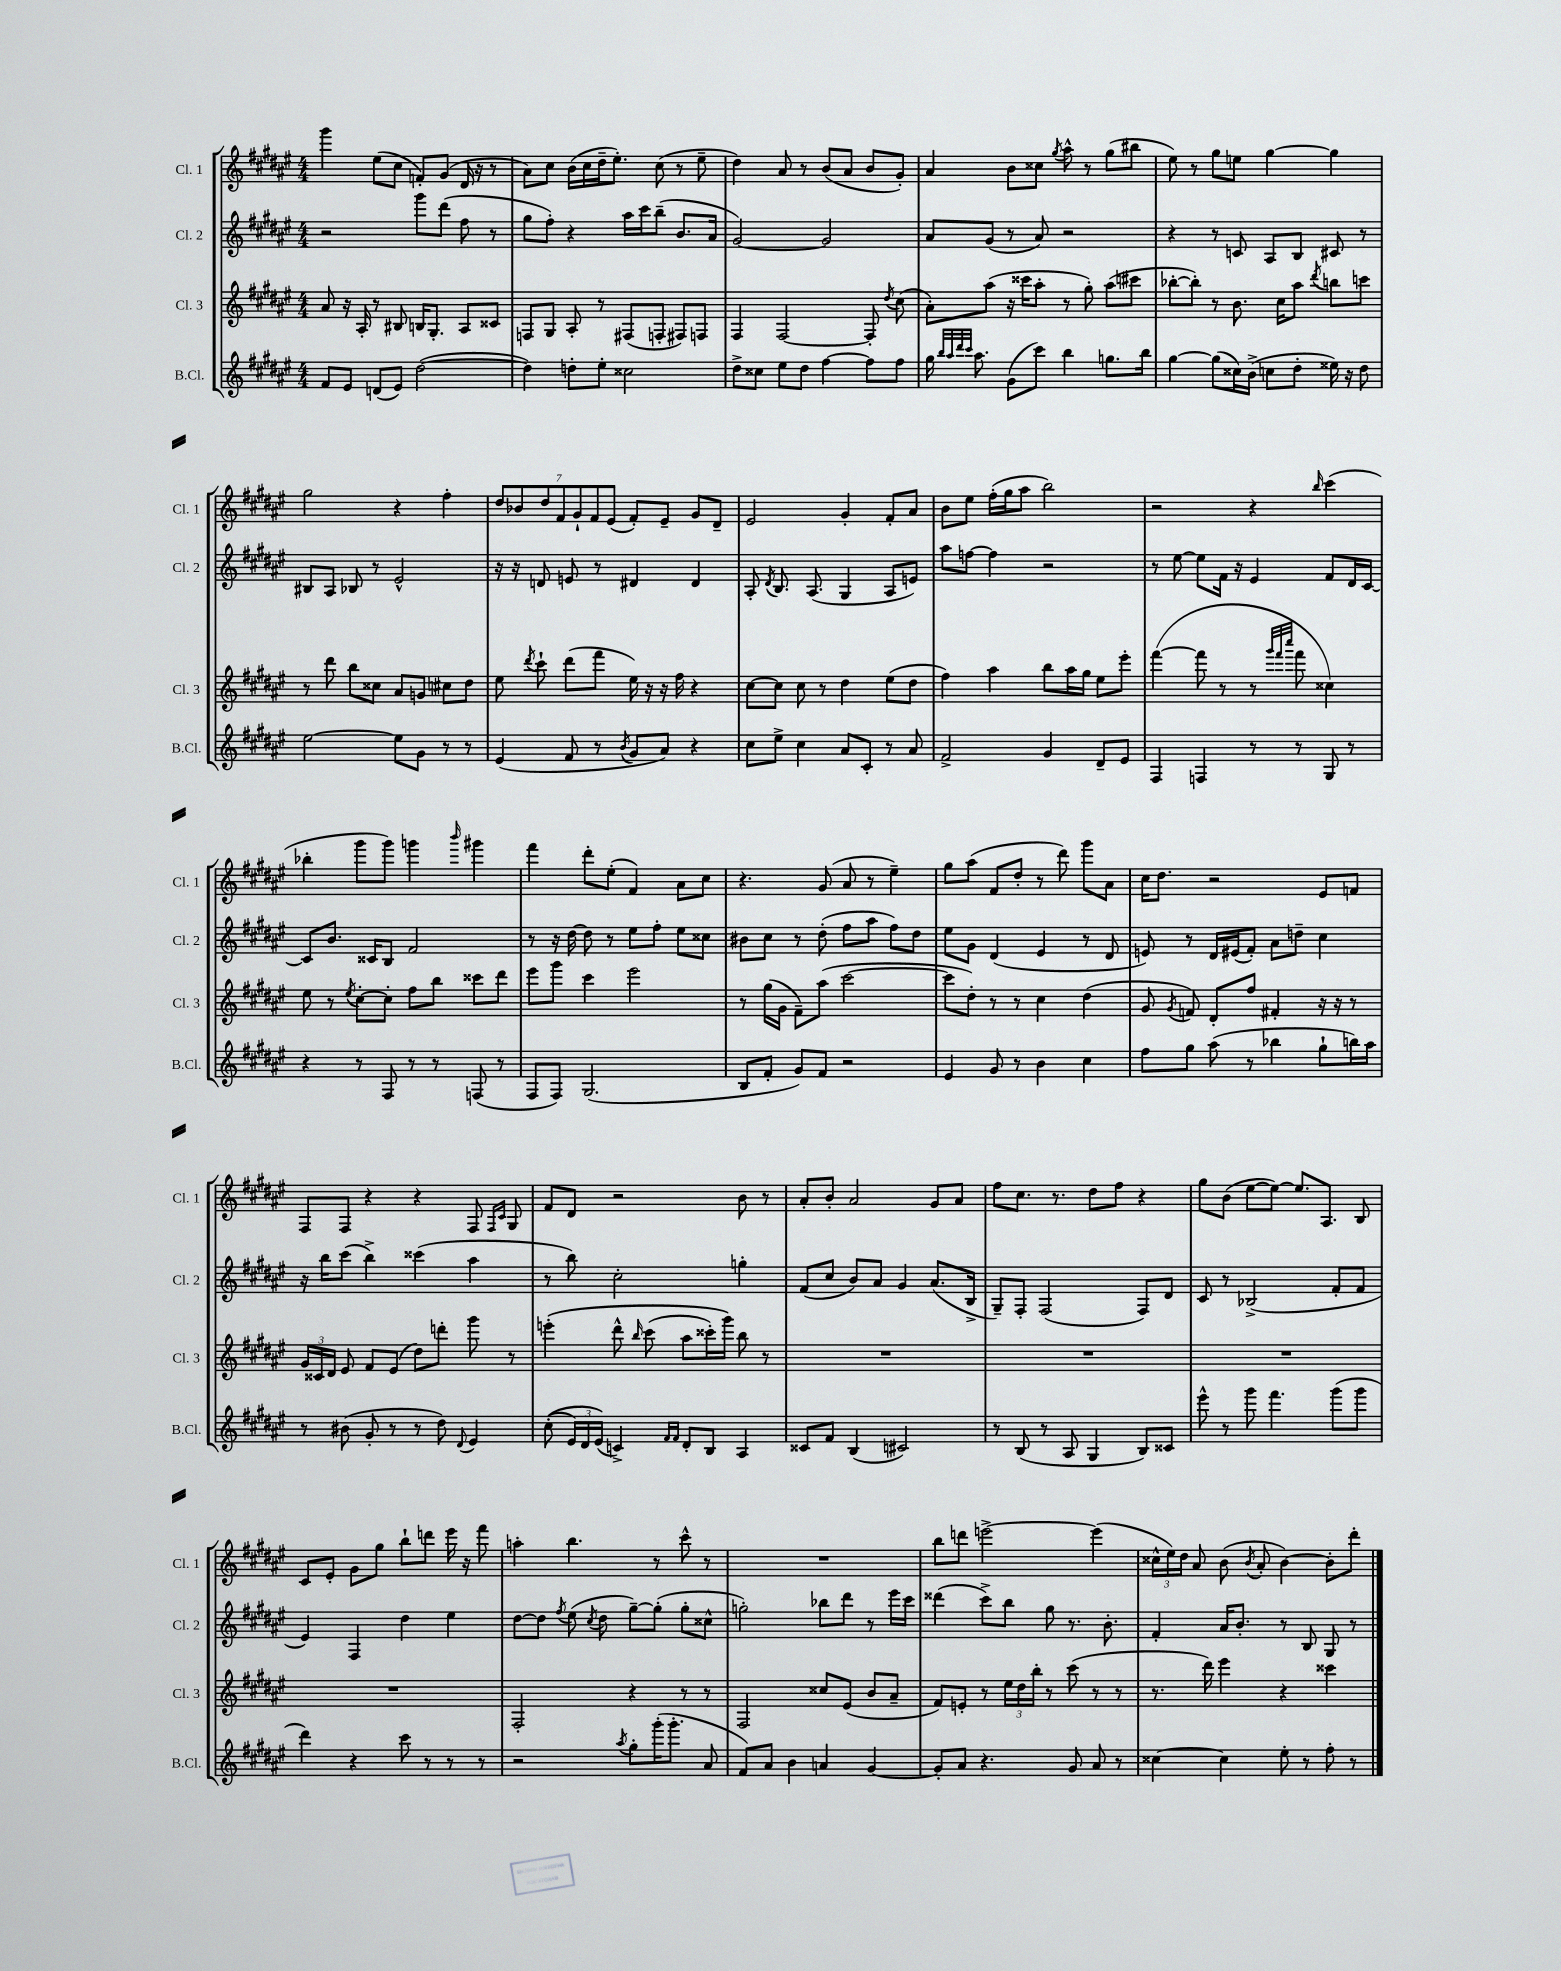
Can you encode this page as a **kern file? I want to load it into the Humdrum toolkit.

**kern	**kern	**kern	**kern
*part4	*part3	*part2	*part1
*staff4	*staff3	*staff2	*staff1
*I"B.Cl.	*I"Cl. 3	*I"Cl. 2	*I"Cl. 1
*I'B.Cl.	*I'Cl. 3	*I'Cl. 2	*I'Cl. 1
*clefG2	*clefG2	*clefG2	*clefG2
*k[f#c#g#d#a#e#]	*k[f#c#g#d#a#e#]	*k[f#c#g#d#a#e#]	*k[f#c#g#d#a#e#]
*M4/4	*M4/4	*M4/4	*M4/4
=26	=26	=26	=26
8f#/L	8a#/	2r	4ggg#\
8e#/J	16r	.	.
.	16A#'/	.	.
(8dn/L	8r	.	(8ee#\L
8e#/J)	8B#X/	.	8cc#\J
([2dd#\	16Bn/KL	8ggg#\L	8fn'/L)
.	8.G#'/J	.	.
.	.	(8ddd#\J	(8g#/J
.	8A#/L	8ff#\	16d#/
.	.	.	16r
.	8c##X/J	8r	8r
=27	=27	=27	=27
4dd#\])	8Fn/L	8gg#\L	8a#\L)
.	8G#/J	8ff#'\J)	8cc#\J
8ddn'\L	8A#'/	4r	(16b\LL
.	.	.	16cc#\
8ee#'\J	8r	.	16dd#~\J
.	.	.	8.ee#'\J)
2cc##X\	(8F#X/L	16aa#\LL	.
.	.	16ccc#\J	.
.	8Fn'/J	(8bb~\J	(8cc#\
.	8F#X/L)	8.b/L	8r
.	8Fn/J	.	8ee#~\
.	.	16a#/Jk	.
=28	=28	=28	=28
8dd#^\L	4F#/	[2g#/)	4dd#\)
8cc##X\J	.	.	.
8ee#\L	[2F#/	.	8a#/
8dd#\J	.	.	8r
[4ff#\	.	2g#/]	(8b/L
.	.	.	8a#/J
8ff#\L]	8F#'/]	.	8b/L
.	8qdd#/	.	.
8ff#\J	(8cc#\	.	8g#'/J)
=29	=29	=29	=29
16gg#\	8a#'\L)	8a#/L	4a#/
32qqbb/LLL	.	.	.
32qqaa#/	.	.	.
32qqddd#/	.	.	.
32qqccc#/JJJ	.	.	.
8.aa#\	.	.	.
.	(8aa#\J	(8g#/J	.
(8g#\L	16r	8r	8b\L
.	16ccc##X\KL	.	.
8ccc#\J)	8aa#'\J	8a#/)	8cc##X\J
.	.	.	8qgg#/
4bb\	8r	2r	8aa#^^\
.	8gg#'\)	.	8r
8.ggn\L	(8aa#\L	.	(8gg#\L
.	8ccc#X\J	.	8bb#X\J
16bb\Jk	.	.	.
=30	=30	=30	=30
[4gg#\	[8bb-X'\L	4r	8ee#\)
.	8bb-'\J])	.	8r
(8gg#\L]	8r	8r	8gg#\L
16cc##X\L)	8.b\	8cn/	8een\J
(16b^\JJ	.	.	.
8ccn\L	.	8A#/L	[4gg#\
.	16cc#\KL	.	.
8dd#'\J	8aa#\J	8B/J	.
.	8qddd#/	.	.
16ee##X\)	8bbn\L	8c#X/	4gg#\]
16r	.	.	.
8dd#\	8cccn\J	8r	.
!!LO:LB:g=z
=31	=31	=31	=31
[2ee#\	8r	8B#X/L	2gg#\
.	8ddd#\	8A#/J	.
.	8bb\L	8B-X/	.
.	8cc##X\J	8r	.
8ee#\L]	8a#/L	2e#^^/	4r
8g#\J	8gn/J	.	.
8r	8cc#X\L	.	4ff#'\
8r	8dd#\J	.	.
=32	=32	=32	=32
(4e#/	8ee#\	16r	14dd#/L
.	.	16r	.
.	.	.	14b-X/
.	8qddd#/	.	.
.	8ccc#`\	8dn/	.
.	.	.	14dd#/
.	.	.	14f#/
8f#/	(8ddd#\L	8en/	.
.	.	.	14g#`/
.	.	.	14f#/
8r	8fff#\J	8r	.
.	.	.	(14e#/J
8qb/	.	.	.
8g#/L	16ee#\)	4d#X/	8f#'/L)
.	16r	.	.
8a#/J)	16r	.	8e#~/J
.	16ff#\	.	.
4r	4r	4d#/	8g#/L
.	.	.	8d#~/J
=33	=33	=33	=33
8cc#\L	[8cc#\L	8A#'/	2e#/
.	.	8qd#/	.
8ee#^\J	8cc#\J]	8.B/	.
4cc#\	8cc#\	.	.
.	.	(8.A#/	.
.	8r	.	.
8a#/L	4dd#\	4G#/	4g#'/
8c#'/J	.	.	.
8r	(8ee#\L	8A#/L	8f#'/L
8a#/	8dd#\J	8en/J)	8a#/J
=34	=34	=34	=34
2f#^/	4ff#\)	8aa#\L	8b\L
.	.	[8ffn\J	8ee#\J
.	4aa#\	4ff\]	(16ff#'\LL
.	.	.	16gg#\J
.	.	.	8aa#\J
4g#/	8bb\L	2r	2bb\)
.	16aa#\L	.	.
.	16gg#\JJ	.	.
8d#~/L	8ee#\L	.	.
8e#/J	8eee#'\J	.	.
=35	=35	=35	=35
4F#/	([4fff#\	8r	2r
.	.	[8ee#\	.
4Fn/	8fff#\]	8ee#\L]	.
.	8r	16f#\Jk	.
.	.	16r	.
8r	8r	4e#/	4r
.	32qqggg#/LLL	.	.
.	32qqfff#/	.	.
.	32qqcccc#/JJJ	.	.
8r	8fff#\	.	.
.	.	.	16qqbb/
8G#/	4cc##X\)	8f#/L	(4ccc#\
8r	.	16d#/L	.
.	.	[16c#/JJ	.
!!LO:LB:g=z
=36	=36	=36	=36
4r	8ee#\	8c#/L]	4bb-X'\
.	8r	8.b/J	.
.	8qee#/	.	.
8r	[8cc#'\L	.	8ggg#\L
.	.	16c##X/KL	.
8F#/	8cc#'\J]	8B/J	8ggg#\J)
8r	8ff#\L	2f#/	4gggn\
8r	8bb\J	.	.
.	.	.	16qqbbb/
(8Fn/	8ccc##X\L	.	4ggg#X\
8r	8ddd#\J	.	.
=37	=37	=37	=37
8F#/L	8eee#\L	8r	4fff#\
8F#/J)	8ggg#\J	16r	.
.	.	[16dd#\	.
(2.G#/	4ccc#\	8dd#\]	8ddd#'\L
.	.	8r	(8ee#'\J
.	2eee#\	8ee#\L	4f#/)
.	.	8ff#'\J	.
.	.	8ee#\L	8a#\L
.	.	8cc##X\J	8cc#\J
=38	=38	=38	=38
8B/L	8r	8b#X\L	4.r
8f#'/J	(16gg#\LL	8cc#\J	.
.	16g#\JJ	.	.
8g#/L)	8f#~\L)	8r	.
8f#/J	(8aa#\J	(8dd#'\	(8g#/
2r	[2ccc#\	8ff#\L	8a#/
.	.	8aa#\J	8r
.	.	8ff#\L)	4ee#~\)
.	.	8dd#\J	.
=39	=39	=39	=39
4e#/	8ccc#\L]	8ee#\L	8gg#\L
.	8dd#'\J)	8g#\J	(8aa#\J
8g#/	8r	(4d#/	8f#/L
8r	8r	.	8dd#'/J
4b\	4cc#\	4e#/	8r
.	.	.	8ddd#\)
4cc#\	(4dd#\	8r	8ggg#\L
.	.	8d#/	8a#\J
=40	=40	=40	=40
8ff#\L	8g#/	8en/)	16cc#\KL
.	.	.	8.dd#\J
.	8qg#/	.	.
8gg#\J	8fn/)	8r	.
(8aa#\	8d#'/L	16d#/LL	2r
.	.	(16e#X/J	.
8r	8ff#/J	8f#'/J)	.
4bb-X\	4f#X'/	8a#\L	.
.	.	8ddn~\J	.
8gg#`\L	16r	4cc#\	8e#/L
.	16r	.	.
16bbn\L)	8r	.	8fn/J
16aa#\JJ	.	.	.
!!LO:LB:g=z
=41	=41	=41	=41
8r	24g#/LL	16r	8F#/L
.	24c##X/	.	.
.	.	16bb\KL	.
.	24d#/JJ	.	.
(8b#X\	8e#/	(8ccc#\J	8F#/J
8g#'/	8f#/L	4bb^\)	4r
8r	(8e#/J	.	.
8r	8dd#\L)	(4ccc##X\	4r
8dd#\)	8dddn'\J	.	.
8qqd#/	.	.	.
4e#/	8ggg#\	4aa#\	8F#/
.	.	.	16qqF#/LL
.	.	.	16qqc#/JJ
.	8r	.	8G#/
=42	=42	=42	=42
((8cc#'\	(4eeen'\	8r	8f#/L
24e#/LL)	.	8bb\)	8d#/J
24d#/	.	.	.
(24e#/JJ)	.	.	.
4cn^/)	8ddd#^^\	2cc#'\	2r
.	16qqbb/	.	.
.	(8ccc#\	.	.
16qqf#/LL	.	.	.
16qqf#/JJ	.	.	.
8d#'/L	8aa#\L	.	.
8B/J	16ccc##X'\L)	.	.
.	16ggg#\JJ)	.	.
4A#/	8bb\	4ggn'\	8b\
.	8r	.	8r
=43	=43	=43	=43
8c##X/L	1r	(8f#/L	8a#'/L
8f#/J	.	8cc#/J	8b'/J
(4B/	.	8b/L)	2a#/
.	.	8a#/J	.
2c#X/)	.	4g#/	.
.	.	(8.a#/L	8g#/L
.	.	.	8a#/J
.	.	16B^/Jk	.
=44	=44	=44	=44
8r	1r	8G#~/L)	8ff#\L
(8B/	.	8F#'/J	8.cc#\J
8r	.	(2F#/	.
.	.	.	8.r
8A#/	.	.	.
4G#/	.	.	8dd#\L
.	.	.	8ff#\J
8B/L)	.	8F#/L)	4r
8c##X/J	.	8d#/J	.
=45	=45	=45	=45
8eee#^^\	1r	8c#/	8gg#\L
8r	.	8r	(8b\J
8ggg#\	.	(2B-X^/	[8ee#\L
4.fff#\	.	.	8ee#\J_)
.	.	.	8.ee#/L]
.	.	.	8.A#/J
(8ggg#\L	.	8f#'/L	.
8ggg#\J	.	8f#/J	8B/
!!LO:LB:g=z
=46	=46	=46	=46
4ddd#\)	1r	4e#/)	8c#/L
.	.	.	8e#'/J
4r	.	4F#/	8g#\L
.	.	.	8gg#\J
8ccc#\	.	4dd#\	8bb`\L
8r	.	.	8dddn\J
8r	.	4ee#\	16eee#\
.	.	.	16r
8r	.	.	8fff#\
=47	=47	=47	=47
2r	2F#'/	[8dd#\L	4aan'\
.	.	8dd#\J]	.
.	.	8qff#/	.
.	.	(8ee#\	4.bb\
.	.	8qcc#/	.
.	.	8dd#\	.
8qaa#/	.	.	.
8gg#'\L	4r	[8gg#~\L)	.
(16ggg#'\K	.	(8gg#'\J]	8r
8.ggg#'\J	.	.	.
.	8r	8gg#'\L	8ccc#^^\
8a#/	8r	8cc##X^^\J	8r
=48	=48	=48	=48
8f#/L)	2F#/	2ggn'\)	1r
8a#/J	.	.	.
4b\	.	.	.
4an/	8cc##X/L	8bb-X\L	.
.	(8e#/J	8ddd#\J	.
[4g#/	8b/L	8r	.
.	8a#~/J	16eee#\LL	.
.	.	16ccc#\JJ	.
=49	=49	=49	=49
8g#'/L]	8f#/L)	(4ddd##X\	8bb\L
8a#/J	8en'/J	.	8dddn\J
4.r	8r	8ccc#^\L)	[2eeen^\
.	24ee#\LL	8bb\J	.
.	24dd#\	.	.
.	24bb'\JJ	.	.
.	8r	8gg#\	.
8g#/	(8ccc#\	8.r	.
8a#/	8r	.	(4eee\]
.	.	8.b'\	.
8r	8r	.	.
=50	=50	=50	=50
[4cc##X\	8.r	4f#'/	24cc##X^^\LL
.	.	.	24ee#\)
.	.	.	24dd#\JJ
.	.	.	8a#/
.	16ddd#\)	.	.
4cc##\]	4eee#\	16a#/KL	(8b\
.	.	8.b'/J	.
.	.	.	8qb/
.	.	.	8a#'/
8ee#'\	4r	8r	[4b\)
8r	.	8B/	.
8ff#'\	4ccc##X\	8G#/	8b'\L]
8r	.	8r	8ddd#'\J
==	==	==	==
*-	*-	*-	*-
